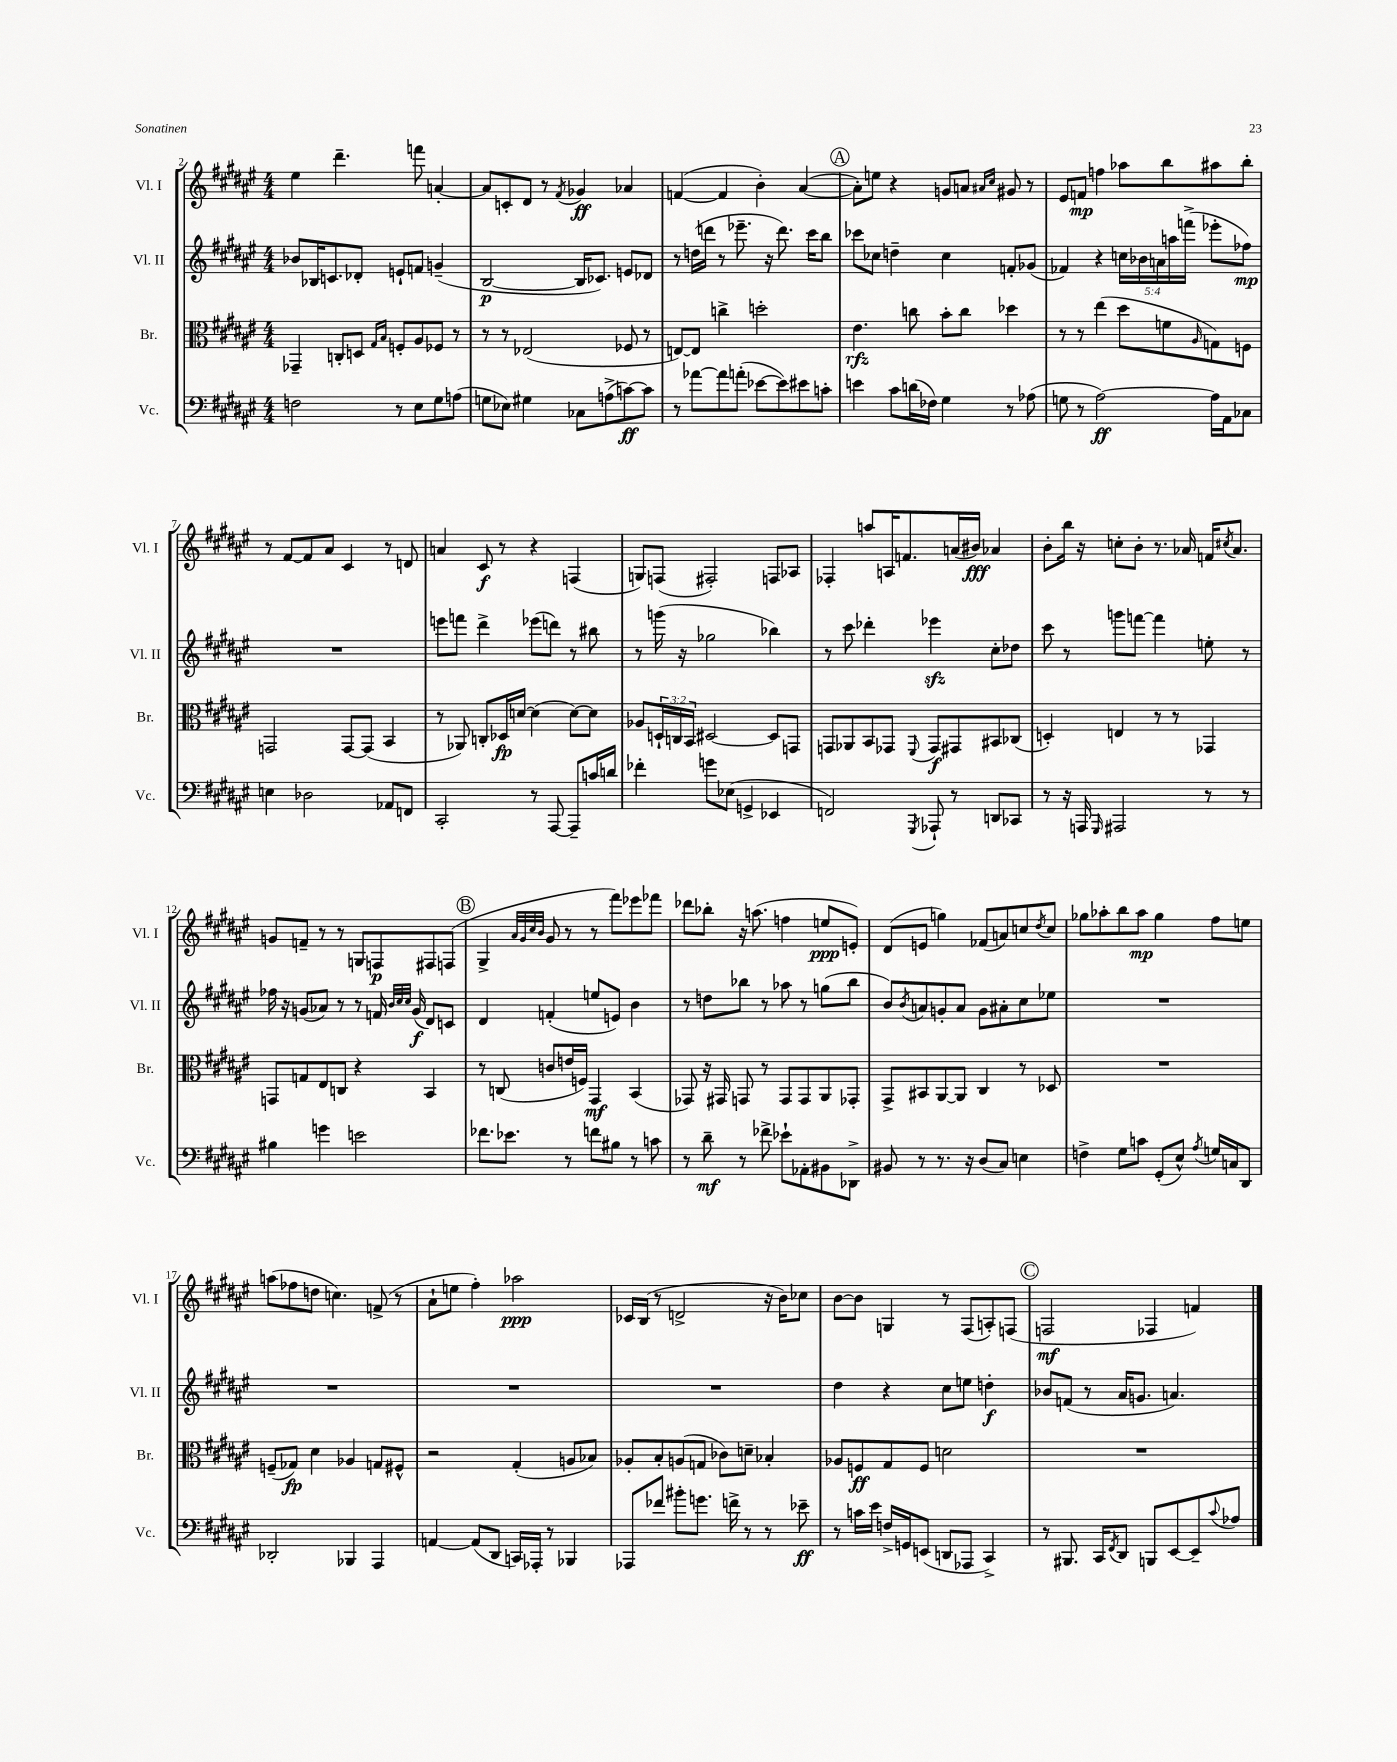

**kern	**kern	**kern	**kern
*staff4	*staff3	*staff2	*staff1
*clefF4	*clefC3	*clefG2	*clefG2
*k[f#c#g#d#a#e#]	*k[f#c#g#d#a#e#]	*k[f#c#g#d#a#e#]	*k[f#c#g#d#a#e#]
*M4/4	*M4/4	*M4/4	*M4/4
2F\	4GG-~/	8b-/L	4ee#\
.	.	16B-/K	.
.	.	8.c/	.
.	8C'/L	.	4.ddd#~\
.	8D/J	8d-'/J	.
.	16qqG#/LL	.	.
.	16qqB/JJ	.	.
8r	8F'/L	8e`/L	.
8E#\L	8A#/	8f/J	8fff\
8G#\	8F-/J	(4g~/	[4a'/
(8A\J	8r	.	.
=	=	=	=
8G\L	8r	[2B/	8a/]L
8E-\J)	8r	.	8c'/
4G#\	(2E-/	.	8d#/J
.	.	.	8r
.	.	.	8qf#/
8C-\L	.	16B/]LK	4g-/
.	.	8.c-/J)	.
(8A^\	.	.	.
[8c\)	8F-/	8e/L	4a-/
8c\]J	8r	8d-/J	.
=	=	=	=
8r	[8E/L)	8r	([4f/
[8a-\L	8E/]J	(16dd\LL	.
.	.	16ddd\JJ	.
8a-\]	4cc^\	8r	4f/]
(8a'\J	.	8.eee-~\	.
[8e-\L	2dd'\	.	4b'\)
.	.	16r	.
8e-\])	.	8.ddd\)	.
8e#\	.	.	([4a#/
.	.	16ccc#\LK	.
8c'\J	.	8bb\J	.
=	=	=	=
4e\	4.e#\	8ccc-\L	8a#'\]L)
.	.	8cc-\J	8ee\J
8c#\L	.	4dd~\	4r
(16d\L	8cc\	.	.
16F-\JJ)	.	.	.
4G#\	8b'\L	4cc-\	8g/L
.	8cc\J	.	8a/J
.	.	.	16qqa#/LL
.	.	.	16qqcc#/JJ
8r	4dd-\	8f'/L	8g#/
(8A-\	.	(8g-/J	8r
=	=	=	=
8G\	8r	4f-/)	8e#/L
8r	8r	.	8f/J
[2A#\)	(4ee#\	4r	4ff\
.	8dd#\L	20cc\LL	8aa-\L
.	.	20b-\	.
.	.	20a\	.
.	8f\	.	8bb\
.	.	20aa\	.
.	.	(20fff^\JJ	.
.	16qqA#/	.	.
16A#\]LL	8G\)	8eee-'\L	8aa#\
16AA#\J	.	.	.
8C-\J	8F\J	8ff-\J)	8bb'\J
=	=	=	=
4E\	2GG/	1r	8r
.	.	.	[8f#/L
2D-\	.	.	8f#/]
.	.	.	8a#/J
.	[8GG/L	.	4c#/
.	(8GG/]J	.	.
8AA-/L	4BB/	.	8r
8FF/J	.	.	8d/
=	=	=	=
2CC#'/	8r	8eee\L	4a/
.	8AA-/)	8fff\J	.
.	8C'/L	4ddd#^\	8c#/
.	16D-/L	.	8r
.	[16d/JJ	.	.
8r	(4d\]	(8eee-\L	4r
[8AAA#/	.	8ddd\J)	.
8AAA#~/]L	[8d\L)	8r	(4F/
16c/L	8d\]J	8bb#\	.
16d/JJ	.	.	.
=	=	=	=
4f-'\	8A-/L	8r	8G/L)
.	24D`/L	(16ggg\	(8F/J
.	24C/	.	.
.	.	16r	.
.	24BB/JJ	.	.
8g\L	[2D#/	2gg-\	2F#'/)
(8E-\J	.	.	.
4GG^/	.	.	.
4EE-/	8D#/]L	4bb-\)	8F/L
.	8GG/J	.	8A-/J
=	=	=	=
2FF/)	8GG/L	8r	4F-'/
.	8AA-/	8ccc#\	.
.	8BB/	4ddd-'\	8aa/L
.	8GG-/J	.	16A/K
.	.	.	8.f/
8qGGG#/	8qqFF#/	.	.
8AAA-`/	8GG-/L	4eee-\	.
8r	8GG#/	.	(16a/L
.	.	.	16b#/JJ)
8DD/L	8BB#/	8cc#'\L	4a-/
8CC-/J	(8C-/J	8dd-\J	.
=	=	=	=
8r	4D'/)	8ccc#\	8b'\L
16r	.	8r	16bb\Jk
16AAA/	.	.	16r
16qqGGG#/	.	.	.
2AAA#/	4E/	8ggg\L	8cc'\L
.	.	[8fff\J	8b'\J
.	8r	4fff\]	8.r
.	8r	.	.
.	.	.	16a-/
8r	4GG-/	8ee'\	16f/LK
.	.	.	8qcc#/
.	.	.	8.a-/J
8r	.	8r	.
=	=	=	=
4B#\	8GG/L	16ff-\	8g/L
.	.	16r	.
.	8G/	(8g/L	8f~/J
4g\	8E#/	8a-/J)	8r
.	8C/J	8r	8r
2e\	4r	8r	8G/L
.	.	16f/	8F/
.	.	32qqb/LLL	.
.	.	32qqcc#/	.
.	.	32qqcc#/JJJ	.
.	.	(16g/	.
.	4BB/	8d#/L)	8F#/
.	.	8c/J	(8F/J
=	=	=	=
8.f-\L	8r	4d#/	4G#^/
.	(8C/	.	.
8.e-\J	.	.	.
.	.	.	32qqa#/LLL
.	.	.	32qqg#/
.	.	.	32qqcc#/
.	.	.	32qqb/JJJ
.	8c/L	(4f'/	8g#/
8r	16e/L	.	8r
.	16F/JJ)	.	.
8f\L	4GG#/	8ee/L	8r
8B#\J	.	8e/J)	8fff#\L)
8r	(4BB/	4b\	8eee-\
8c\	.	.	8fff-\J
=	=	=	=
8r	8GG-/)	8r	8ddd-\L
8d#~\	16r	8dd\L	8bb-'\J
.	16GG#/	.	.
8r	8GG/	8bb-\J	16r
.	.	.	(8.aa\
8f-^\	8r	8r	.
8e-`\L	8GG/L	8aa-\	4ff\
8AA-'\	8GG/	8r	.
8BB#\	8AA#/	(8gg\L	8ee/L
8DD-^\J	8GG-'/J	8bb-\J	8e'/J)
=	=	=	=
8BB#/	8GG#^/L	8b/L)	(8d#/L
.	.	8qb/	.
8r	8BB#/	8a/	8e/J
8.r	[8AA#/	8g'/	4gg\)
.	8AA#/]J	8a/J	.
16r	.	.	.
(8D#/L	4C#/	8g\L	(8f-/L
8C#/J)	.	8a#'\	8a/)
4E\	8r	8cc#\	8cc/
.	.	.	8qdd#/
.	8D-/	8ee-\J	8cc/J
=	=	=	=
4F^\	1r	1r	8gg-\L
.	.	.	8aa-'\
8G#\L	.	.	8bb\
8c\J	.	.	8aa-\J
(8GG#'/L	.	.	4gg-\
8E#^^/J)	.	.	.
8qA#/	.	.	.
16G/LL	.	.	8ff#\L
16C/J	.	.	.
8DD#/J	.	.	8ee\J
=	=	=	=
2DD-'/	(8F~/L	1r	(8aa\L
.	8G-/J)	.	8ff-\
.	4d#\	.	8dd\J
.	.	.	4.cc\)
4BBB-/	4A-/	.	.
4AAA#/	8G/L	.	(8f^/
.	8F#^^/J	.	8r
=	=	=	=
[4AA/	2r	1r	8a#`\L
.	.	.	8ee\J
(8AA/]L	.	.	4ff#'\)
8DD#/J	.	.	.
16CC/LL)	(4G#'/	.	2aa-\
16AAA-'/JJ	.	.	.
8r	.	.	.
4BBB-/	8A/L	.	.
.	8B-/J)	.	.
=	=	=	=
8AAA-/L	8A-'/L	1r	16c-/LL
.	.	.	(16B/JJ
8f-/J	8B'/	.	8r
8b#'\L	(8A/	.	2d^/
8.g\J	8G/J	.	.
.	8c-\L)	.	.
16f^\	.	.	.
8r	8d~\J	.	.
8r	4B-'/	.	16r
.	.	.	16b\LK)
8e-~\	.	.	8cc-\J
=	=	=	=
8r	8A-/L	4dd#\	[8b\L
16c\LL	8F/	.	8b\]J
16e#\JJ	.	.	.
16F^/LL	8G#/	4r	4G/
16GG/J	.	.	.
(8EE/J	8F/J	.	.
8DD/L	2d\	8cc#\L	8r
8AAA-/J	.	8ee\J	(8F#/L
4CC#^/)	.	4dd'\	8A'/)
.	.	.	(8F/J
=	=	=	=
8r	1r	8b-/L	2F/
8.BBB#/	.	(8f/J	.
.	.	8r	.
16CC#/LK	.	.	.
8qFF#/	.	.	.
8DD#/J	.	16a#/LK	.
.	.	8.g/J	.
8BBB/L	.	.	4F-/
[8EE#/	.	4.a/)	.
8EE#~/]	.	.	4f/)
8qqc#/	.	.	.
8A-/J	.	.	.
==	==	==	==
*-	*-	*-	*-
